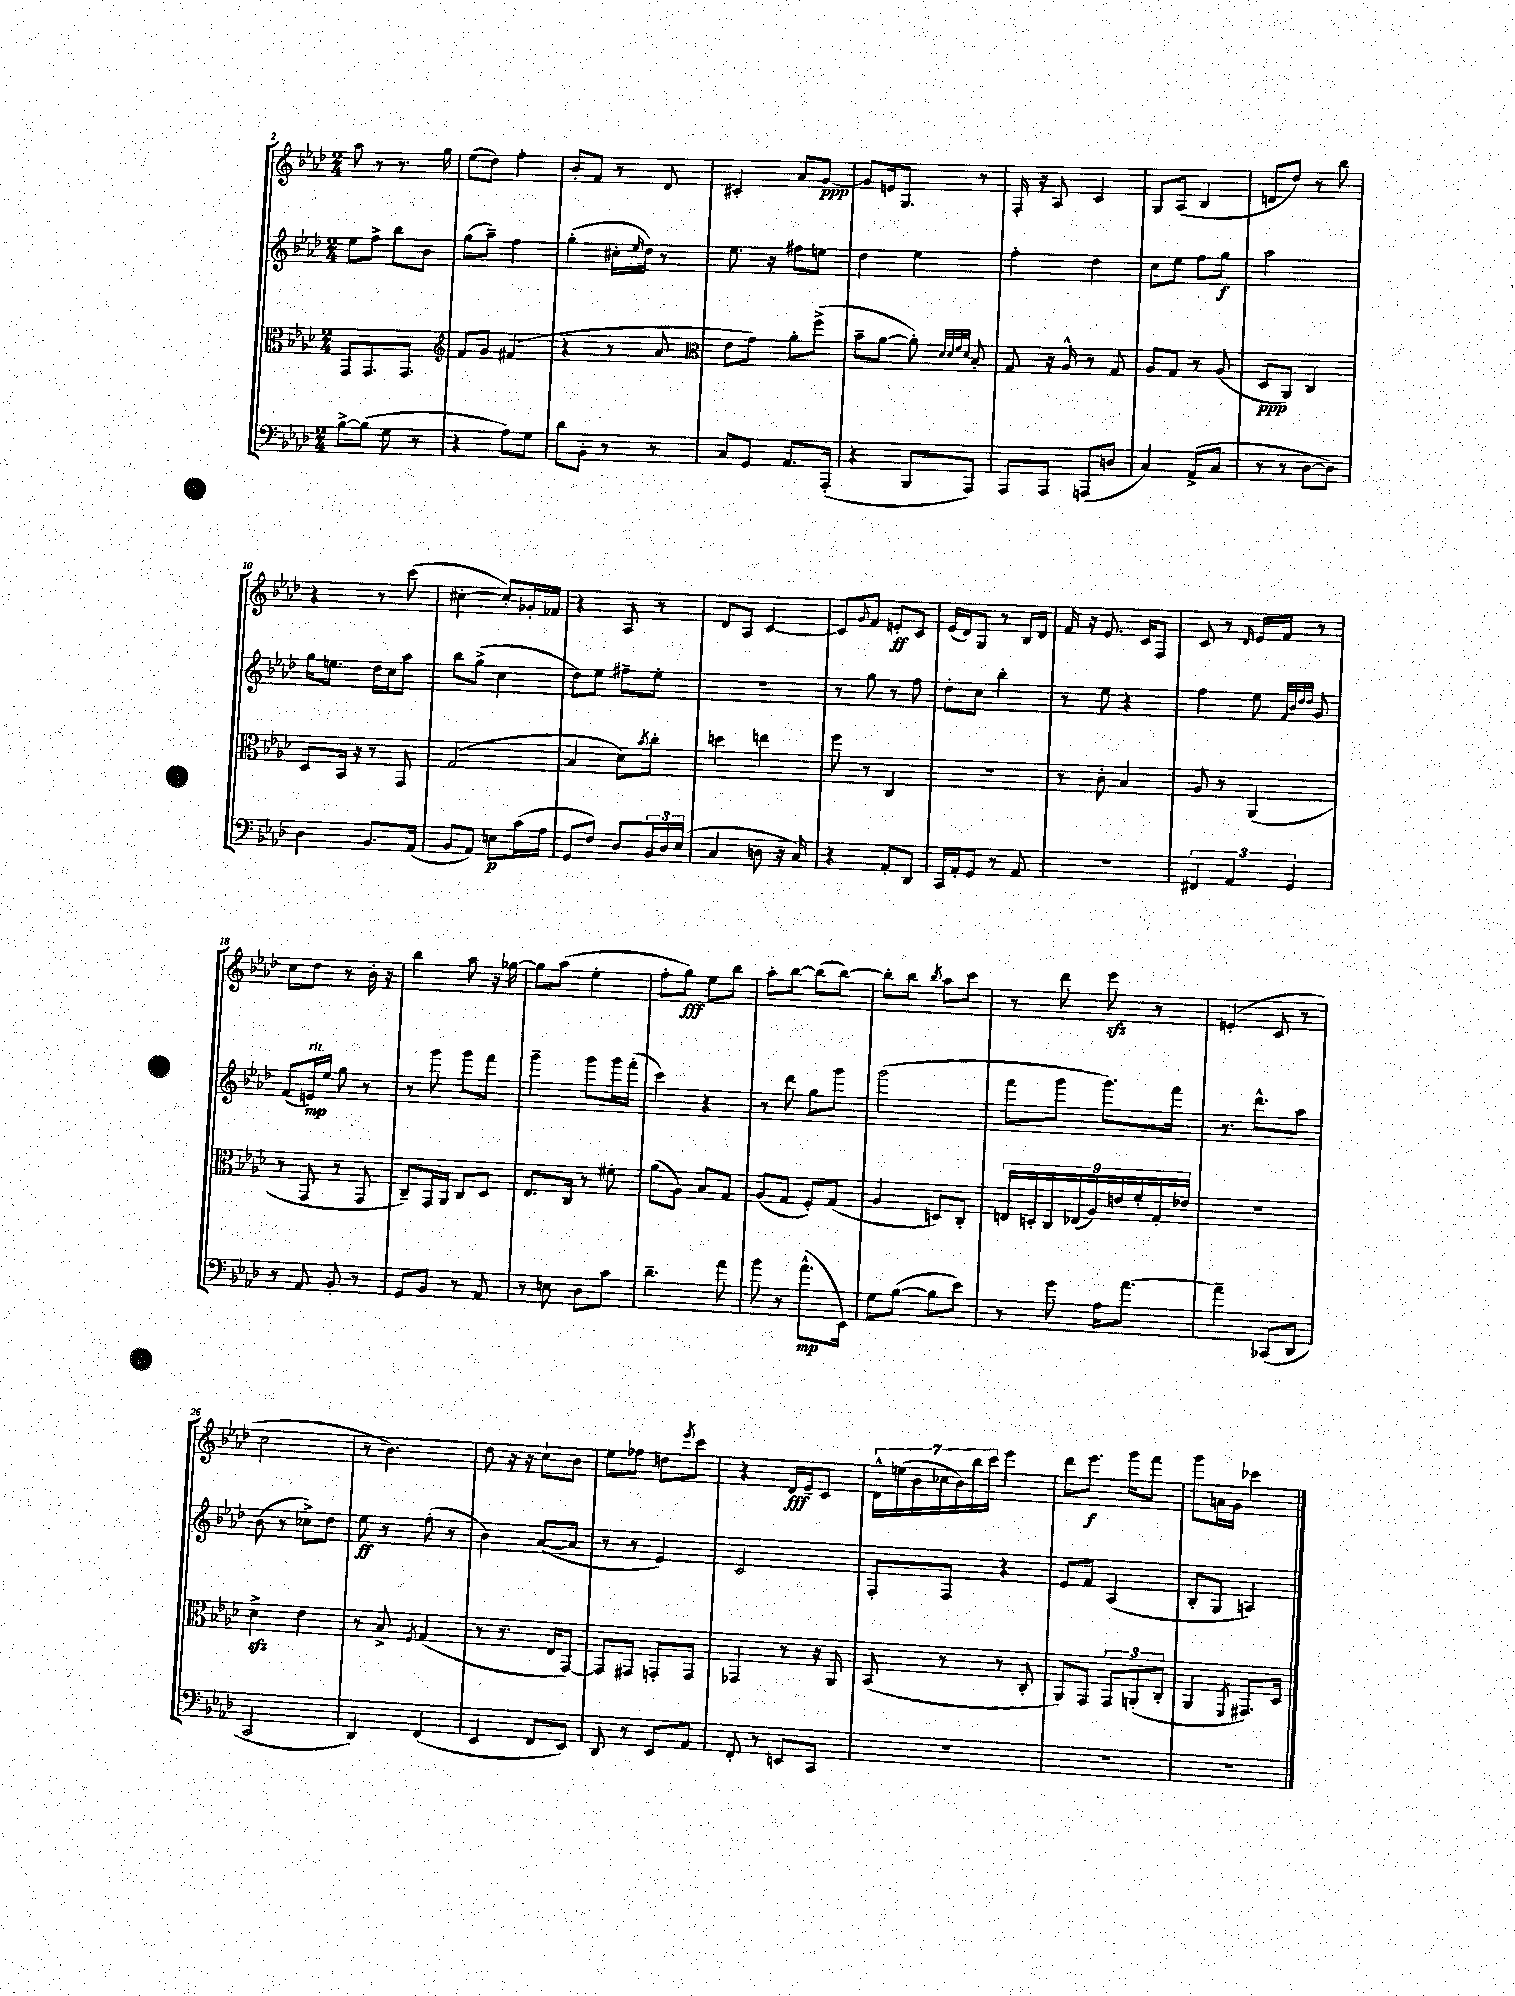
<<
\new StaffGroup <<
\new Staff = "s0" {
    \clef treble \key aes \major \numericTimeSignature \time 2/4
    aes''8 r8 r8. g''16 |
    ees''8( des''8) f''4-. |
    bes'8-. f'8 r8 des'8 |
    cis'4-. aes'8 g'8~\ppp |
    g'8 e'16 g8. r8 |
    f16-. r16 aes8 c'4 |
    g8 aes8( bes4 |
    d'8 des''8) r8 bes''8 |
    r4 r8 c'''8( |
    cis''4~-. cis''8-.) ges'16-. fes'16 |
    r4 aes8 r8 |
    des'8 aes8 c'4~ |
    c'8 \appoggiatura { g'8 } f'8 e'8-.\ff c'8 |
    ees'16( des'16) g8 r8 bes16 des'16 |
    f'16 r16 ees'8. c'16 f8 |
    c'8 r8 \grace { des'16 } ees'16 f'16 r8 |
    c''8 des''8 r8 bes'16-. r16 |
    bes''4 aes''8 r16 ges''16~ |
    ges''8 aes''8( ees''4-. |
    f''8-. g''8\fff) ees''8 bes''8 |
    aes''8-. bes''8~ bes''8( bes''8~) |
    bes''8-. bes''8 \acciaccatura { bes''8 } aes''8 c'''8 |
    r8 des'''8 ees'''8\sfz r8 |
    e'4-.( c'8 r8 |
    c''2 |
    r8 bes'4.) |
    des''8 r16 r16 c''8-! bes'8 |
    ees''8 fes''8 d''8 \acciaccatura { ees'''8 } c'''8 |
    r4 des'16\fff ees'16-- c'8 |
    \tuplet 7/4 { des'16-^ e''16( bes'16 ces''16 bes'16) bes''16 c'''16 } ees'''4 |
    des'''8 ees'''8.\f g'''16 f'''8 |
    g'''8 a'16 g'16 ces'''4 \bar "|." |
}
\new Staff = "s1" {
    \clef treble \key aes \major \numericTimeSignature \time 2/4
    ees''8 f''8-> bes''8 bes'8 |
    g''8( aes''8--) f''4 |
    g''4-.( cis''16-. \grace { ees''16 } des''16) r8 |
    ees''8. r16 fis''8 e''8 |
    des''4 ees''4 |
    f''4-. des''4 |
    c''8 ees''8 f''8 g''8\f |
    aes''2 |
    g''16 e''8. des''16 c''16 aes''8 |
    bes''8 g''8->( c''4 |
    des''8) ees''8 fis''8-- ees''8-. |
    r2 |
    r8 g''8 r8 f''8 |
    des''8-. c''8 bes''4-. |
    r8 ees''8 r4 |
    f''4 ees''8 \grace { f'32 bes'32 des''32 des''32 } g'8 |
    f'8( e'16\mp^\markup { \italic "rit." }) ees''16 g''8 r8 |
    r8 g'''8 g'''8 f'''8 |
    g'''4-- g'''8 g'''16 f'''16-.( |
    c'''4) r4 |
    r8 des'''8 g''8 g'''8 |
    g'''2( |
    f'''8 g'''8 g'''8.) f'''16 |
    r8. des'''8.-^ aes''8 |
    bes'8( r8 ces''8->) des''8 |
    ees''8\ff r8 f''8-.( r8 |
    bes'4) aes'8~( aes'8 |
    r8 r8 ees'4) |
    c'2 |
    f8-. f8 r4 |
    ees'8 f'8 aes4( |
    bes8-. g8 a4) \bar "|." |
}
\new Staff = "s2" {
    \clef alto \key aes \major \numericTimeSignature \time 2/4
    g,8 g,8. g,8. |
    \clef treble f'8 g'8 fis'4( |
    r4 r8 aes'8 |
    \clef alto ees'8 g'8) aes'8-. f''8->( |
    bes'8-- aes'8~ aes'8-.) \grace { des'32 des'32 f'32 des'32 } bes8-. |
    g8 r16 aes16-^ r8 g8 |
    aes8 g8 r8 aes8( |
    des8\ppp aes,8) c4 |
    des8 bes,16 r16 r8 g,8 |
    g2( |
    bes4 des'8) \acciaccatura { bes'8 } c''8-. |
    d''4 e''4 |
    f''8 r8 c4 |
    r2 |
    r8 c'8-. bes4 |
    aes8 r8 aes,4( |
    r8 g,8 r8 g,8 |
    c8--) g,16 aes,16 c8 des8 |
    ees8. c16 r8 fis'8-. |
    aes'8( aes8) bes8 g8 |
    aes8( g8 f8-.) g8( |
    aes4 d8) c8-. |
    \tuplet 9/8 { e16 d16-. c16 ees16( aes16) e'16 f'16-. g16-. ees'16 } |
    R2 |
    des'4->\sfz ees'4 |
    r8 bes8-> \acciaccatura { f8 } g4( |
    r8 r8. ees16 g,8~) |
    g,8 gis,8 g,8-. g,8 |
    ges,4 r8 r16 aes,16 |
    bes,8( r8 r8 c8-. |
    aes,8) g,8 \tuplet 3/2 { g,8 a,8-.( c8-. } |
    aes,4 \acciaccatura { f,8 } gis,8.) des16 \bar "|." |
}
\new Staff = "s3" {
    \clef bass \key aes \major \numericTimeSignature \time 2/4
    bes8~-> bes8( g8 r8 |
    r4 aes8) g8 |
    des'8 bes,8-. r8 r8 |
    c8 g,8 aes,8. aes,,16-.( |
    r4 bes,,8 aes,,8) |
    aes,,8 aes,,8 a,,8( d8 |
    c4) aes,8->( c8 |
    r8 r8 des8~ des8) |
    des4 bes,8. aes,16( |
    bes,8 aes,8) e8\p c'16( aes16 |
    g,8 f8) des8 \tuplet 3/2 { bes,16 des16 ees16( } |
    c4 d8 r16 c16) |
    r4 aes,8-. des,8 |
    c,16 aes,16-. g,8 r8 aes,8 |
    R2 |
    \tuplet 3/2 { fis,4 aes,4 g,4 } |
    r8 aes,8 bes,8-. r8 |
    g,8 bes,8 r8 aes,8 |
    r8 e8 des8 c'8 |
    des'4.-- aes'8 |
    bes'8 r8 aes'8.-^\mp( ees,16) |
    g8 bes8~( bes8 ees'8) |
    r8 g'8 aes16 aes'8.~ |
    aes'4-- ces,8( des,8 |
    c,2 |
    des,4) f,4( |
    ees,4 f,8 ees,8) |
    des,8 r8 ees,8 aes,8 |
    f,8-. r8 e,8 c,8 |
    R2 |
    R2 |
    R2 \bar "|." |
}
>>
>>
\layout { \context { \Score currentBarNumber = #2 } }
